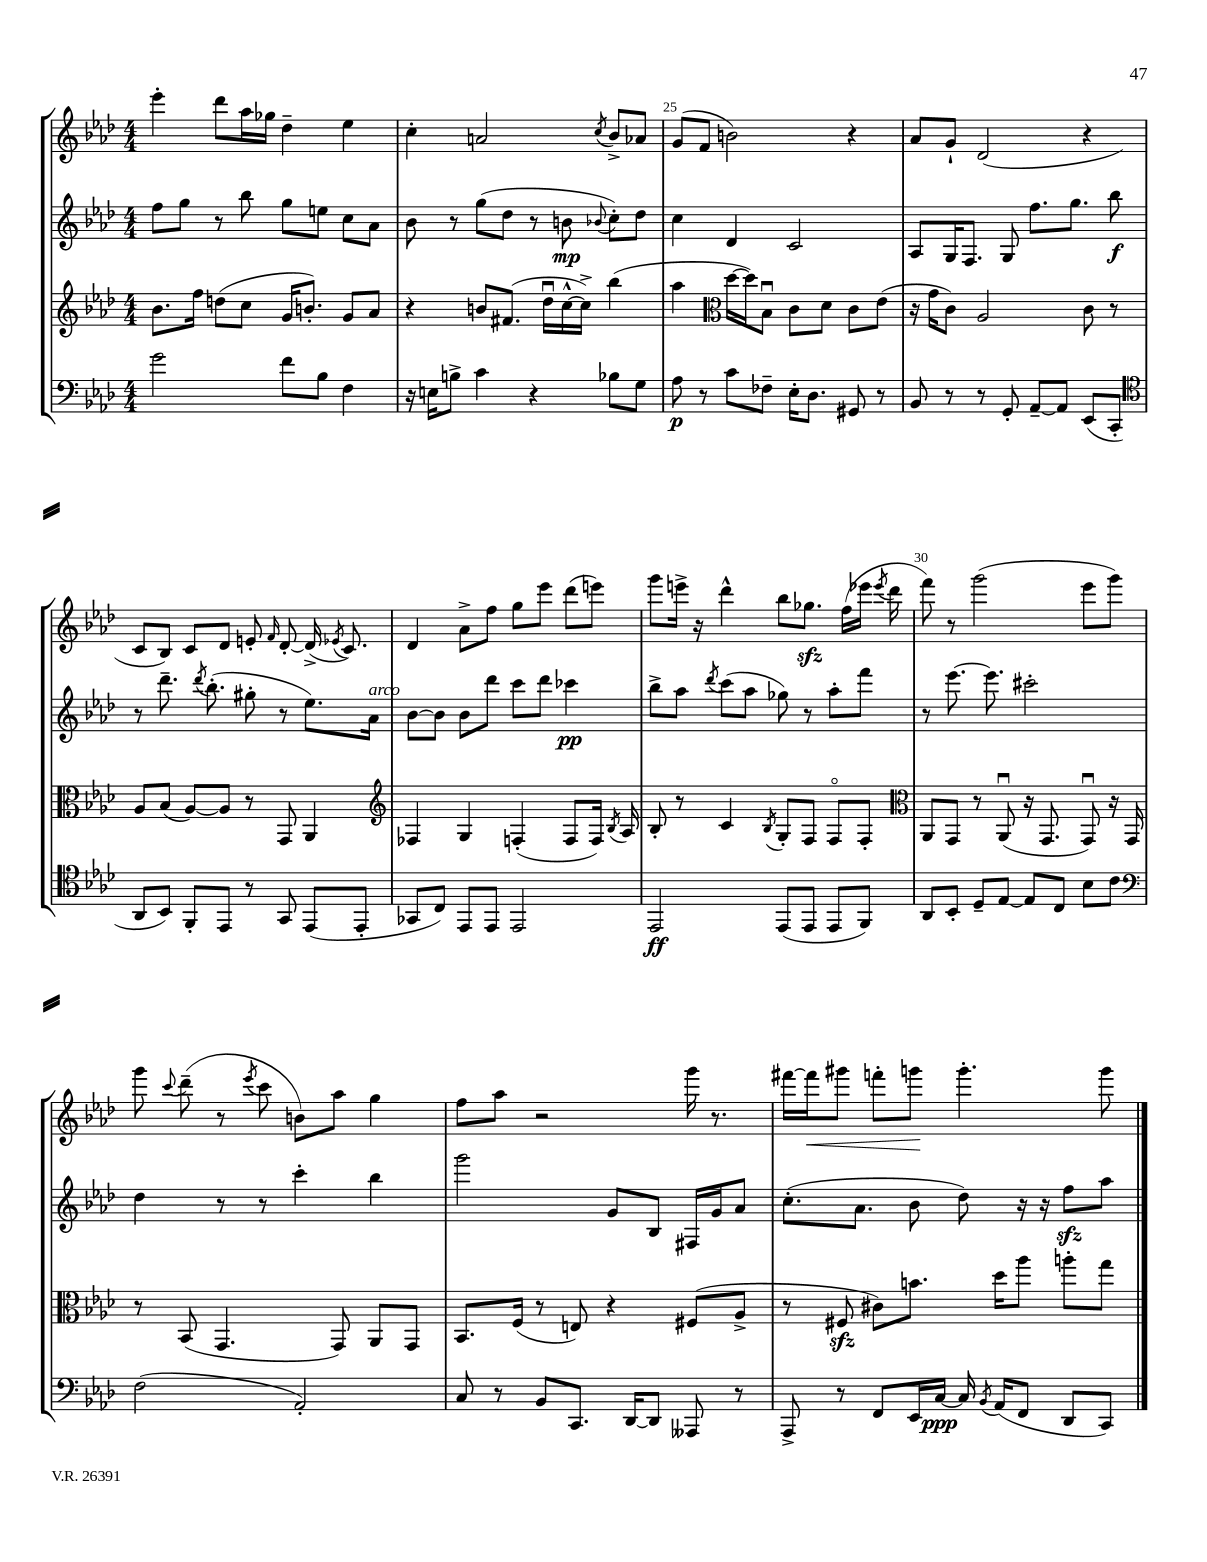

**kern	**kern	**kern	**kern
*staff4	*staff3	*staff2	*staff1
*clefF4	*clefG2	*clefG2	*clefG2
*k[b-e-a-d-]	*k[b-e-a-d-]	*k[b-e-a-d-]	*k[b-e-a-d-]
*M4/4	*M4/4	*M4/4	*M4/4
2g\	8.b-\L	8ff\L	4eee-'\
.	.	8gg\J	.
.	16ff\Jk	.	.
.	(8dd\L	8r	8ddd-\L
.	8cc\J	8bb-\	16aa-\L
.	.	.	16gg-\JJ
8f\L	16g/LK	8gg\L	4dd-~\
.	8.b'/J)	.	.
8B-\J	.	8ee\J	.
4F\	8g/L	8cc\L	4ee-\
.	8a-/J	8a-\J	.
=	=	=	=
16r	4r	8b-\	4cc'\
16E\LK	.	.	.
8B^\J	.	8r	.
4c\	8b/L	(8gg\L	2a/
.	(8.f#/J	8dd-\J	.
4r	.	8r	.
.	16dd-u\LL	.	.
.	[16cc^^\	8b\	.
.	16cc^\]JJ)	.	.
.	.	8qqb-/	8qcc/
8B-\L	(4bb-\	8cc'\L)	8b-^/L
8G\J	.	8dd-\J	8a-/J
=	=	=	=
8A-\	4aa-\	4cc\	(8g/L
8r	.	.	8f/J
*	*clefC3	*	*
8c\L	[16dd-\LL	4d-/	2b\)
.	16dd-\]J)	.	.
8F-~\J	8B-u\J	.	.
16E-'\LK	8c\L	2c/	.
8.D-\J	.	.	.
.	8d-\J	.	.
8GG#/	8c\L	.	4r
8r	(8e-\J	.	.
=	=	=	=
8BB-/	16r	8A-/L	8a-/L
.	16g\LK	.	.
8r	8c\J)	16G/K	8g`/J
.	.	8.F/J	.
8r	2A-/	.	(2d-/
8GG'/	.	8G/	.
[8AA-~/L	.	8.ff\L	.
8AA-/]J	.	.	.
.	.	8.gg\J	.
(8EE-/L	8c\	.	4r
8CC'/J	8r	8bb-\	.
=	=	=	=
*clefC4	*	*	*
8AA-/L	8A-/L	8r	8c/L
8BB-/J)	(8B-/J	8.ddd-~\	8B-/J)
8FF'/L	[8A-/L)	.	8c/L
.	.	8qddd-/	.
.	.	(8.bb-'\	.
8EE-/J	8A-/]J	.	8d-/J
8r	8r	8gg#'\	8e'/
.	.	.	16qqf/
8GG/	8GG/	8r	[8d-'/
(8EE-/L	4AA-/	8.ee-\L)	(16d-^/]
.	.	.	8qe-/
.	.	.	8.c/)
8EE-'/J	.	.	.
.	.	16a-\Jk	.
=	=	=	=
*	*clefG2	*	*
8GG-/L	4F-/	[8b-\L	4d-/
8C/J)	.	8b-\]J	.
8EE-/L	4G/	8b-\L	8a-^\L
8EE-/J	.	8ddd-\J	8ff\J
2EE-/	(4F'/	8ccc\L	8gg\L
.	.	8ddd-\J	8eee-\J
.	8F/L	4ccc-\	(8ddd-\L
.	16F/Jk)	.	8eee\J)
.	8qB-/	.	.
.	16A-/	.	.
=	=	=	=
2EE-/	8B-'/	8bb-^\L	8ggg\L
.	8r	8aa-\J	16eee^\Jk
.	.	.	16r
.	.	8qddd-/	.
.	4c/	(8ccc\L	4ddd-^^\
.	.	8aa-\J	.
.	8qB-/	.	.
(8EE-/L	8G'/L	8gg-\)	8bb-\L
8EE-/J	8F/J	8r	8.gg-\J
8EE-/L	8Fo/L	8aa-'\L	.
.	.	.	(16ff\LL
8FF/J)	8F'/J	8fff\J	16eee-\JJ
.	.	.	8qeee-/
.	.	.	16ddd-\
=	=	=	=
*	*clefC3	*	*
8AA-/L	8AA-/L	8r	8fff\)
8BB-'/J	8GG/J	[8.eee-\	8r
8D-~/L	8r	.	(2ggg\
.	.	8.eee-\]	.
[8E-/J	(8AA-u/	.	.
8E-/]L	16r	2ccc#'\	.
.	8.GG/	.	.
8C/J	.	.	.
8B-\L	8GGu/)	.	8eee-\L
8c\J	16r	.	8ggg\J)
.	16GG/	.	.
=	=	=	=
*clefF4	*	*	*
(2F\	8r	4dd-\	8ggg\
.	.	.	8qqccc/
.	(8BB-/	.	(8ddd-~\
.	4.GG/	8r	8r
.	.	.	8qeee-/
.	.	8r	8ccc\
2AA-'/)	.	4ccc'\	8b\L)
.	8GG/)	.	8aa-\J
.	8AA-/L	4bb-\	4gg\
.	8GG/J	.	.
=	=	=	=
8C/	8.BB-/L	2ggg\	8ff\L
8r	.	.	8aa-\J
.	(16F/Jk	.	.
8BB-/L	8r	.	2r
8.CC/J	8E/)	.	.
.	4r	8g/L	.
[16DD-/LK	.	.	.
8DD-/]J	.	8B-/J	.
8AAA--/	(8F#/L	16F#/LL	16ggg\
.	.	16g/J	8.r
8r	8A-^/J	8a-/J	.
=	=	=	=
8AAA-^/	8r	(8.cc'\L	[16fff#\LL
.	.	.	16fff#\]J
8r	8F#/	.	8ggg#\J
.	.	8.a-\J	.
8FF/L	8c#\L)	.	8fff'\L
16EE-/L	8.b\J	8b-\	8ggg\J
[16C/JJ	.	.	.
16C/]	.	8dd-\)	4.ggg'\
8qBB-/	.	.	.
(16AA-/LK	16dd-\LK	.	.
8FF/J	8aa-\J	16r	.
.	.	16r	.
8DD-/L	8aa'\L	8ff\L	.
8CC/J)	8gg\J	8aa-\J	8ggg\
==	==	==	==
*-	*-	*-	*-
